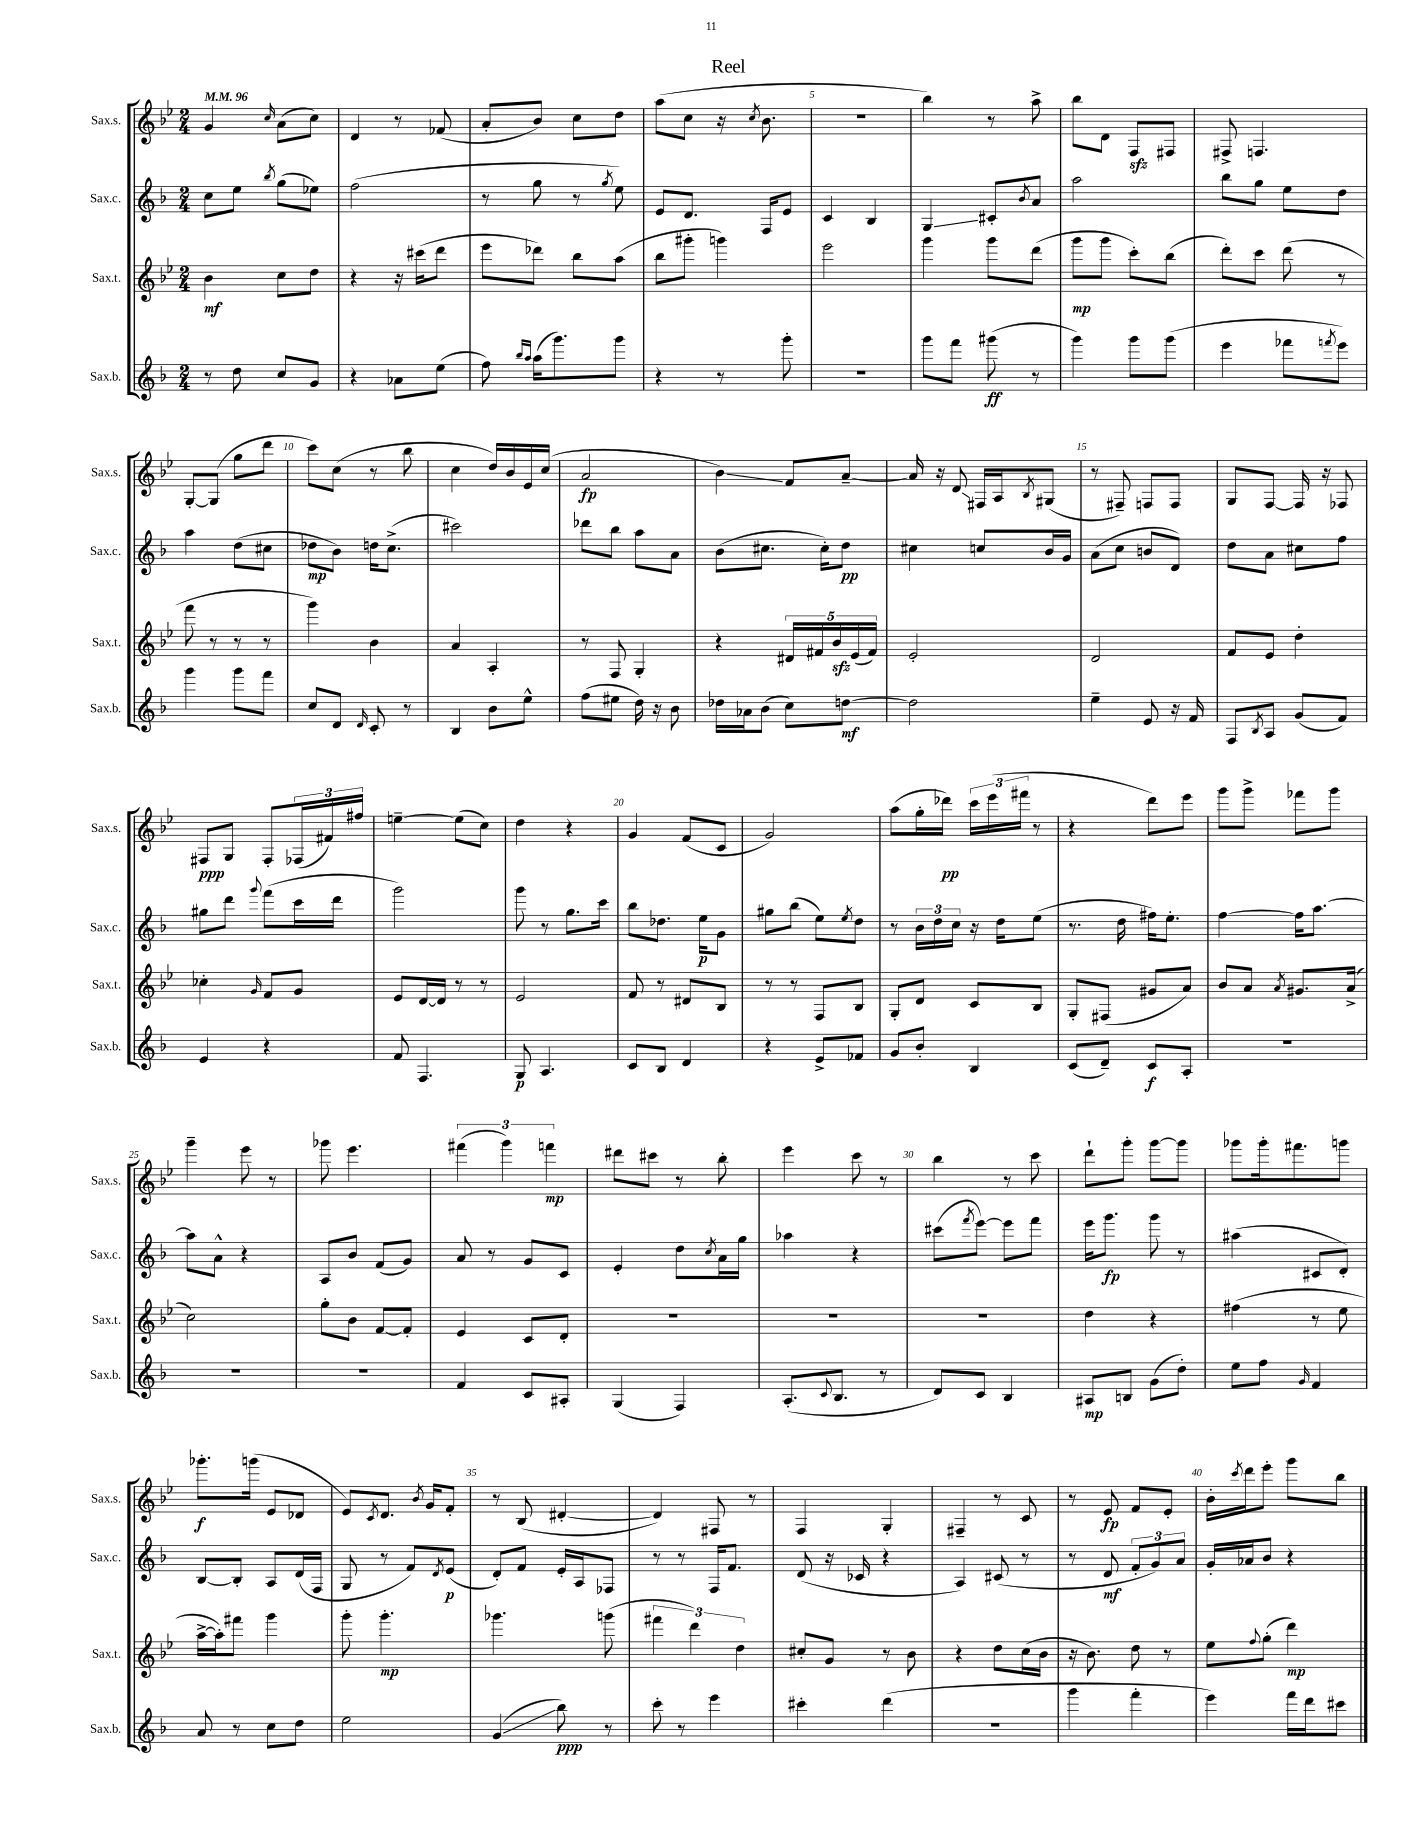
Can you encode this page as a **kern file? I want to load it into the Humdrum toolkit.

**kern	**kern	**kern	**kern
*staff4	*staff3	*staff2	*staff1
*clefG2	*clefG2	*clefG2	*clefG2
*k[b-]	*k[b-e-]	*k[b-]	*k[b-e-]
*M2/4	*M2/4	*M2/4	*M2/4
*MM96	*MM96	*MM96	*MM96
8r	4b-\	8cc\L	4g/
8dd\	.	8ee\J	.
.	.	8qbb-/	16qqcc/
8cc/L	8cc\L	(8gg\L	(8a\L
8g/J	8dd\J	8ee-\J)	8cc\J)
=	=	=	=
4r	4r	(2ff\	4d/
8a-\L	16r	.	8r
.	(16ccc#\LK	.	.
(8ee\J	8ddd\J	.	(8f-/
=	=	=	=
8ff\)	8eee-\L	8r	8a'/L
16qqbb-/LL	.	.	.
16qqaa/JJ	.	.	.
(16aa\LK	8ddd-\J)	8gg\	8b-/J)
8.ggg\)	.	.	.
.	8bb-\L	8r	8cc\L
.	.	8qgg/	.
8ggg\J	(8aa\J	8ee\)	8dd\J
=	=	=	=
4r	8bb-\L	8e/L	(8aa\L
.	8ggg#'\J	8.d/J	8cc\J
8r	4ggg\)	.	16r
.	.	.	8qcc/
.	.	16F/LK	8.b-\
8ggg'\	.	8e/J	.
=	=	=	=
2r	2eee-\	4c/	2r
.	.	4B-/	.
=	=	=	=
8ggg\L	4ggg\	4G/	4bb-\)
8fff\J	.	.	.
(8ggg#\	8ggg\L	8c#'/L	8r
.	.	8qb-/	.
8r	(8ddd\J	8a/J	8aa^\
=	=	=	=
4ggg\)	8ggg\L	2aa\	8bb-\L
.	8ggg\J	.	8d\J
8ggg\L	8ccc'\L)	.	8F/L
(8ggg\J	(8bb-\J	.	8F#/J
=	=	=	=
4eee\	8ddd'\L)	8bb-\L	8F#^/
.	8ccc\J	8gg\J	4.F/
8fff-\L	(8ddd\	8ee\L	.
8qfff/	.	.	.
8eee\J)	8r	8dd\J	.
=	=	=	=
4ggg\	8fff\	4aa\	[8G'/L
.	8r	.	(8G/]J
8ggg\L	8r	(8dd\L	8gg\L
8fff\J	8r	8cc#\J	8ddd\J
=	=	=	=
8cc/L	4ggg\)	8dd-\L	8ccc\L)
8d/J	.	8b-\J)	(8cc\J
16qqd/	.	.	.
8c'/	4b-\	16dd\LK	8r
.	.	(8.cc^\J	.
8r	.	.	8bb-\
=	=	=	=
4B-/	4a/	2ccc#\)	4cc\
8b-\L	4A'/	.	16dd/LL)
.	.	.	16b-/
8ee^^\J	.	.	16e-/
.	.	.	(16cc/JJ
=	=	=	=
(8ff\L	8r	8ddd-\L	2a/
8ee#\J	8F/	8bb-\J	.
16dd\)	4G'/	8aa\L	.
16r	.	.	.
8b-\	.	8a\J	.
=	=	=	=
16dd-\LL	4r	(8b-\L	4b-\)
16a-\J	.	.	.
(8b-\J	.	8.cc#\J	.
8cc\L)	20d#/LL	.	8f/L
.	20f#/	.	.
.	.	16cc#'\LK)	.
.	20b-/	.	.
[8dd\J	.	8dd\J	[8a~/J
.	(20e-/	.	.
.	20f#/JJ)	.	.
=	=	=	=
2dd\]	2e-'/	4cc#\	16a/]
.	.	.	16r
.	.	.	8d/
.	.	8cc/L	16F#/LL
.	.	.	16A/J
.	.	.	8qB-/
.	.	16b-/L	(8G#/J
.	.	16g/JJ	.
=	=	=	=
4ee~\	2d/	(8a\L	8r
.	.	8cc\J	8F#~/)
8e/	.	8b/L	8F/L
16r	.	8d/J)	8F/J
16f/	.	.	.
=	=	=	=
8F/L	8f/L	8dd\L	8G/L
8qB-/	.	.	.
8A/J	8e-/J	8a\J	[8F/J
(8g/L	4dd'\	8cc#\L	16F/]
.	.	.	16r
8f/J)	.	8ff\J	8F-/
=	=	=	=
4e/	4cc-'\	8gg#\L	8F#/L
.	.	8ddd\J	8G/J
.	16qqg/	8qqggg/	.
4r	8f/L	(8fff\L	8F#'/L
.	8g/J	16ccc\L	(24F-/L
.	.	.	24f#/)
.	.	16ddd\JJ	.
.	.	.	24ff#/JJ
=	=	=	=
8f/	8e-/L	2ggg\)	[4ee~\
4.F/	[16d/L	.	.
.	16d/]JJ	.	.
.	8r	.	(8ee\]L
.	8r	.	8cc\J)
=	=	=	=
8G/	2e-/	8ggg\	4dd\
4.A/	.	8r	.
.	.	8.gg\L	4r
.	.	16ccc\Jk	.
=	=	=	=
8c/L	8f/	8bb-\L	4g/
8B-/J	8r	8.dd-\J	.
4d/	8d#/L	.	(8f/L
.	.	16ee\LK	.
.	8B-/J	8g\J	8c/J
=	=	=	=
4r	8r	8gg#\L	2g/)
.	8r	(8bb-\J	.
8e^/L	8F/L	8ee\L)	.
.	.	8qee/	.
8f-/J	8B-/J	8dd\J	.
=	=	=	=
8g/L	8G'/L	8r	(8aa\L
8b-'/J	8d/J	24b-\LL	16gg'\L
.	.	24dd\	.
.	.	.	16ddd-\JJ)
.	.	24cc\JJ	.
4B-/	8c/L	16r	24ccc\LL
.	.	.	(24eee-\
.	.	16dd\LK	.
.	.	.	24fff#\JJ
.	8B-/J	(8ee\J	8r
=	=	=	=
(8c/L	8G'/L	8.r	4r
8d~/J)	(8F#/J	.	.
.	.	16dd\	.
8c/L	8g#/L	16ff#\LK)	8ddd\L)
.	.	8.ee'\J	.
8A'/J	8a/J)	.	8eee-\J
=	=	=	=
2r	8b-/L	[4ff\	8ggg\L
.	8a/J	.	8ggg^\J
.	8qa/	.	.
.	8.g#/L	16ff\]LK	8fff-\L
.	.	[8.aa\J	.
.	.	.	8ggg\J
.	(16a^/Jk	.	.
=	=	=	=
2r	2cc\)	8aa\]L	4ggg~\
.	.	8a^^\J	.
.	.	4r	8eee-\
.	.	.	8r
=	=	=	=
2r	8gg'\L	8A/L	8ggg-\
.	8b-\J	8b-/J	4.eee-\
.	[8f/L	(8f/L	.
.	8f'/]J	8g/J)	.
=	=	=	=
4f/	4e-/	8a/	(6fff#\
.	.	8r	.
.	.	.	6ggg\)
8c/L	8c/L	8g/L	.
.	.	.	6fff\
8A#'/J	8d'/J	8c/J	.
=	=	=	=
(4G/	2r	4e'/	8ddd#\L
.	.	.	8ccc#\J
4F/)	.	8dd\L	8r
.	.	8qcc/	.
.	.	16a\L	8bb-'\
.	.	16gg\JJ	.
=	=	=	=
(8.A'/L	2r	4aa-\	4eee-\
8qqc/	.	.	.
8.B-/J	.	.	.
.	.	4r	8ccc\
8r	.	.	8r
=	=	=	=
8d/L)	2r	(8ccc#\L	4bb-\
.	.	8qfff/	.
8c/J	.	[8eee\J)	.
4B-/	.	8eee\]L	8r
.	.	8fff\J	8ccc\
=	=	=	=
8A#/L	4dd\	16eee\LK	8ddd`\L
.	.	8.ggg\J	.
8B/J	.	.	8ggg'\J
(8g\L	4r	8ggg\	[8ggg\L
8dd'\J)	.	8r	8ggg\]J
=	=	=	=
8ee\L	(4ff#\	(4aa#\	8ggg-\L
8ff\J	.	.	16ggg-'\k
.	.	.	8.fff#\
16qqg/	.	.	.
4f/	8r	8c#/L	.
.	8ee-\	8d'/J)	8ggg\J
=	=	=	=
8a/	[16aa^\LL	[8B-/L	8.ggg-'\L
.	16aa'\]J)	.	.
8r	8fff#\J	8B-'/]J	.
.	.	.	(16ggg\Jk
8cc\L	4ggg\	8A/L	8e-/L
8dd\J	.	(16d/L	8d-/J
.	.	16F/JJ	.
=	=	=	=
2ee\	8ggg'\	8G/	8e-/L)
.	.	.	8qc/
.	4.ggg'\	8r	8.d/J
.	.	8f/L)	.
.	.	.	8qb-/
.	.	.	16g/LK
.	.	8qd/	.
.	.	(8e/J	8f'/J
=	=	=	=
(4g/	4.ggg-\	8d'/L)	8r
.	.	8f/J	(8B-/
8bb-\)	.	16e'/LL	[4d#'/
.	.	16A/J	.
8r	(8ggg\	8F-/J	.
=	=	=	=
8ccc'\	6fff#\	8r	4d#/])
8r	.	8r	.
.	6ddd\)	.	.
4eee\	.	16F/LK	8F#/
.	.	8.f/J	.
.	6dd\	.	.
.	.	.	8r
=	=	=	=
4ccc#'\	8cc#'/L	(8d/	4F/
.	8g/J	16r	.
.	.	16c-/	.
(4ddd\	8r	4r	4G'/
.	8b-\	.	.
=	=	=	=
2r	4r	4A/)	4F#~/
.	8dd\L	(8c#/	8r
.	(16cc\L	8r	8c/
.	16b-\JJ	.	.
=	=	=	=
4ggg\	16r	8r	8r
.	8.b-\)	.	.
.	.	8d/	8e-/
4fff'\	8dd\	12f'/L	8f/L
.	.	12g/)	.
.	8r	.	8e-'/J
.	.	12a/J	.
=	=	=	=
4eee\)	8ee-\L	16g'/LL	16b-'\LL
.	.	.	8qccc/
.	.	16a-/J	16ddd\J
.	8qqff/	.	.
.	(8gg'\J	8b-/J	8eee-'\J
16fff\LL	4ddd\)	4r	8ggg\L
16ddd\J	.	.	.
8ccc#\J	.	.	8bb-\J
==	==	==	==
*-	*-	*-	*-
